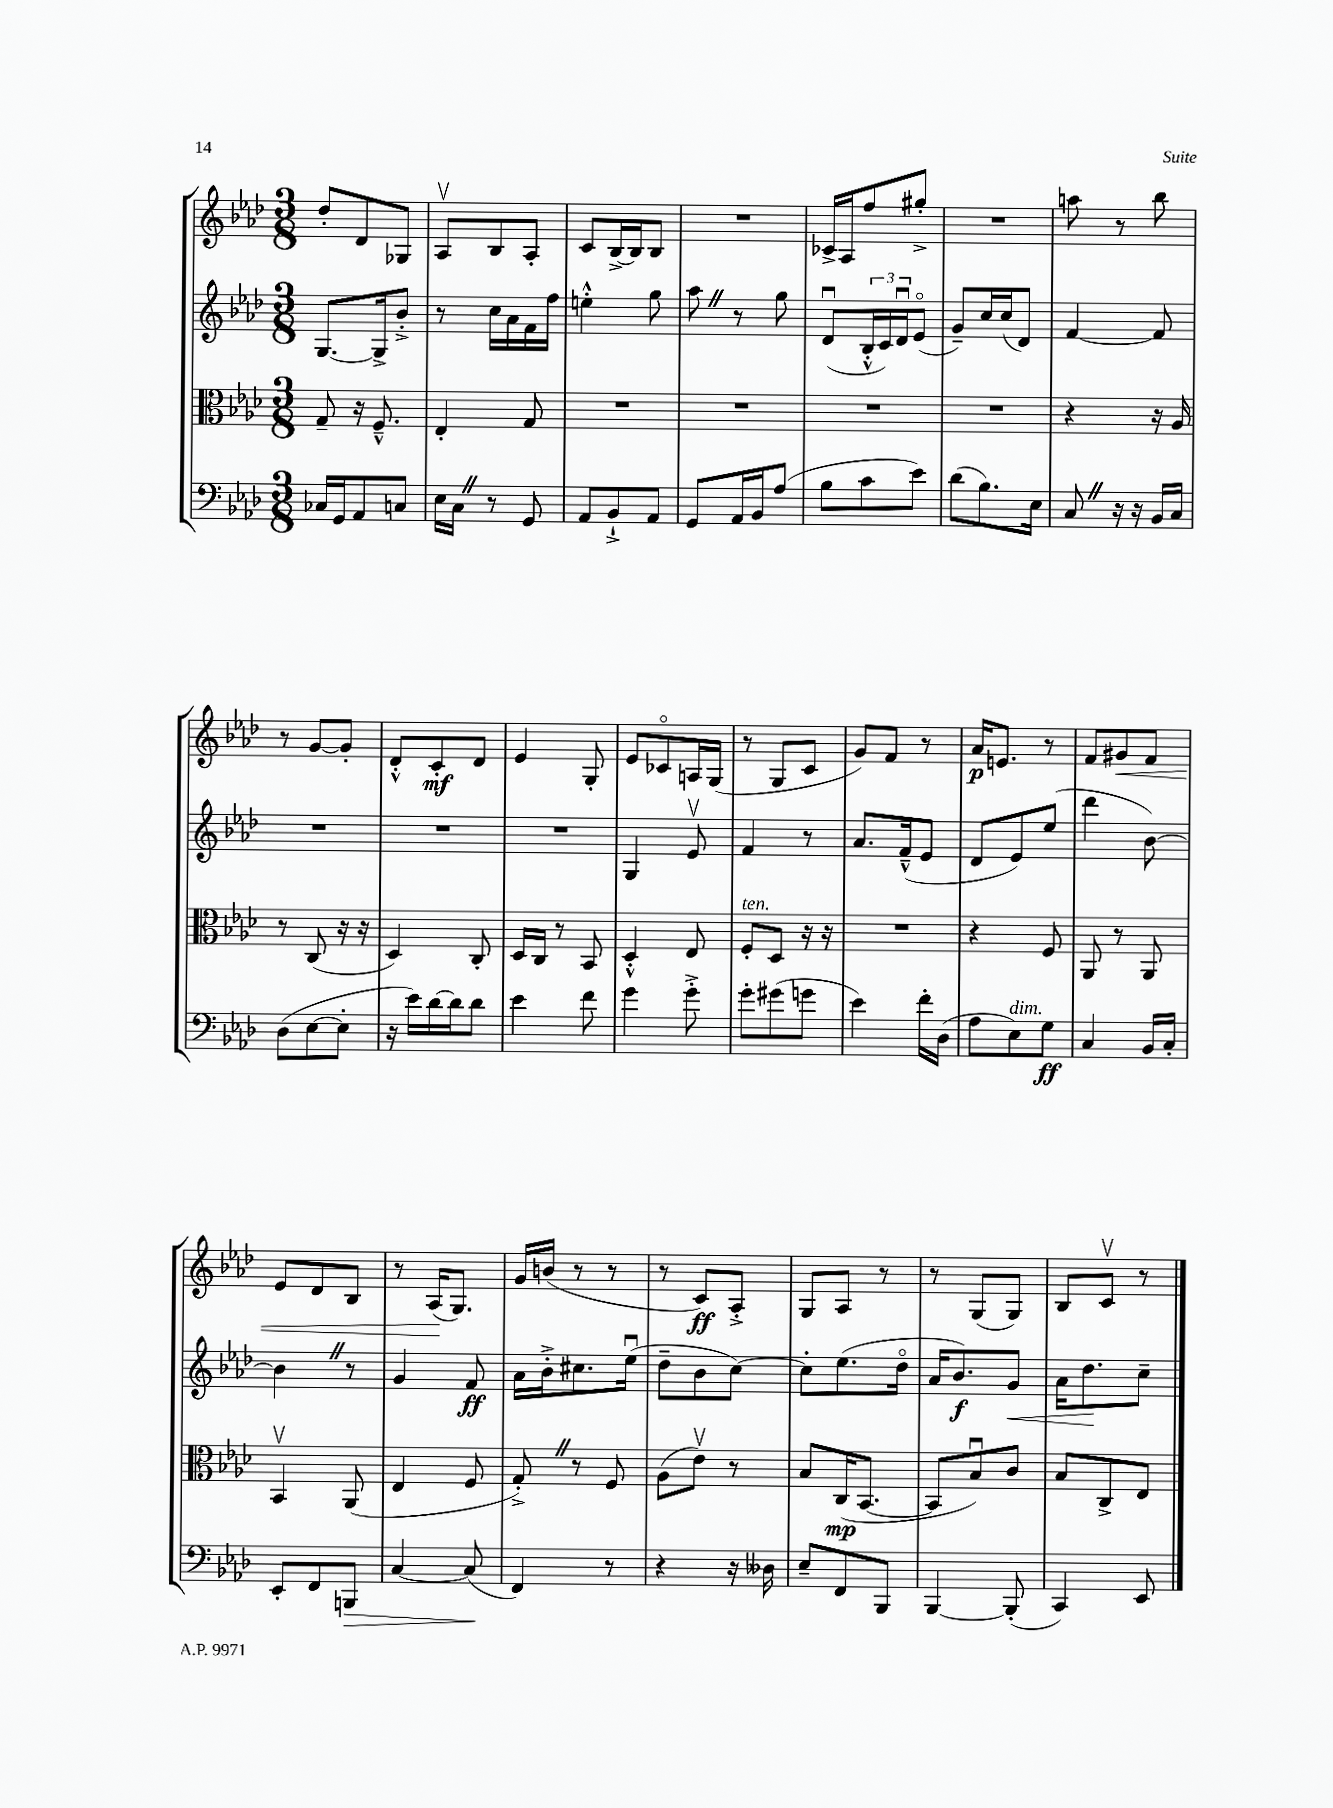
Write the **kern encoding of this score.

**kern	**kern	**kern	**kern
*staff4	*staff3	*staff2	*staff1
*clefF4	*clefC3	*clefG2	*clefG2
*k[b-e-a-d-]	*k[b-e-a-d-]	*k[b-e-a-d-]	*k[b-e-a-d-]
*M3/8	*M3/8	*M3/8	*M3/8
16C-	8G~	[8.G	8dd-'
16GG	.	.	.
8AA-	16r	.	8d-
.	8.F~^^	16G^]	.
8C	.	8b-'^	8G-
=	=	=	=
16E-	4E-'	8r	8A-v
16C	.	.	.
8r	.	16cc	8B-
.	.	16a-	.
8GG	8G	16f	8A-'
.	.	16ff	.
=	=	=	=
8AA-	4.r	4ee'^^	8c
8BB-`^	.	.	[16B-^
.	.	.	16B-]
8AA-	.	8gg	8B-
=	=	=	=
8GG	4.r	8aa-	4.r
16AA-	.	8r	.
16BB-	.	.	.
(8A-	.	8gg	.
=	=	=	=
8B-	4.r	(8d-u	16c-^
.	.	.	16A-
8c	.	24B-'^^	8ff
.	.	24c)	.
.	.	24d-u	.
8e-)	.	(8e-o	8gg#'^
=	=	=	=
(8d-	4.r	8g~)	4.r
8.B-)	.	16cc	.
.	.	(16cc	.
.	.	8d-)	.
16E-	.	.	.
=	=	=	=
8C	4r	[4f	8aa
16r	.	.	8r
16r	.	.	.
16BB-	16r	8f]	8bb-
16C	16A-	.	.
=	=	=	=
(8D-	8r	4.r	8r
[8E-	(8C	.	[8g
8E-']	16r	.	8g']
.	16r	.	.
=	=	=	=
16r	4D-)	4.r	8d-'^^
16e-)	.	.	.
[16d-	.	.	8c'
16d-]	.	.	.
8d-	8C'	.	8d-
=	=	=	=
4e-	16D-	4.r	4e-
.	16C	.	.
.	8r	.	.
8f	8BB-	.	8G'
=	=	=	=
4g	4D-'^^	4G	8e-
.	.	.	8c-o
8g'^	8E-	8e-v	16A
.	.	.	(16G
=	=	=	=
8g'	8F'	4f	8r
(8g#	8D-	.	8G
8g	16r	8r	8c
.	16r	.	.
=	=	=	=
4e-)	4.r	8.a-	8g)
.	.	.	8f
.	.	(16f~^^	.
16f'	.	8e-	8r
(16D-	.	.	.
=	=	=	=
8A-	4r	8d-	16a-
.	.	.	8.e
8E-)	.	8e-)	.
8G	8F	(8ee-	8r
=	=	=	=
4C	8AA-	4ddd-	8f
.	8r	.	8g#
16BB-	8AA-	[8b-)	8f
16C'	.	.	.
=	=	=	=
8EE-'	4BB-v	4b-]	8e-
8FF	.	.	8d-
8BBB	(8AA-	8r	8B-
=	=	=	=
[4C	4E-	4g	8r
.	.	.	(16A-
.	.	.	8.G)
(8C]	8F	8f	.
=	=	=	=
4FF)	8G'^)	16a-	16g
.	.	16b-'^	(16b
.	8r	8.cc#	8r
8r	8F	.	8r
.	.	(16ee-u	.
=	=	=	=
4r	(8A-	8dd-~	8r
.	8e-v)	8b-	8c)
16r	8r	[8cc)	8A-'^
16D--	.	.	.
=	=	=	=
8E-~	8B-	8cc']	8G
8FF	(16C	(8.ee-	8A-
.	[8.BB-	.	.
8BBB-	.	.	8r
.	.	16dd-o	.
=	=	=	=
[4BBB-	8BB-]	16a-	8r
.	.	8.b-)	.
.	8B-u)	.	(8G
(8BBB-']	8c	8g	8G)
=	=	=	=
4CC)	8B-	16a-	8B-
.	.	8.dd-	.
.	8C^	.	8cv
8EE-	8E-	8cc~	8r
==	==	==	==
*-	*-	*-	*-
